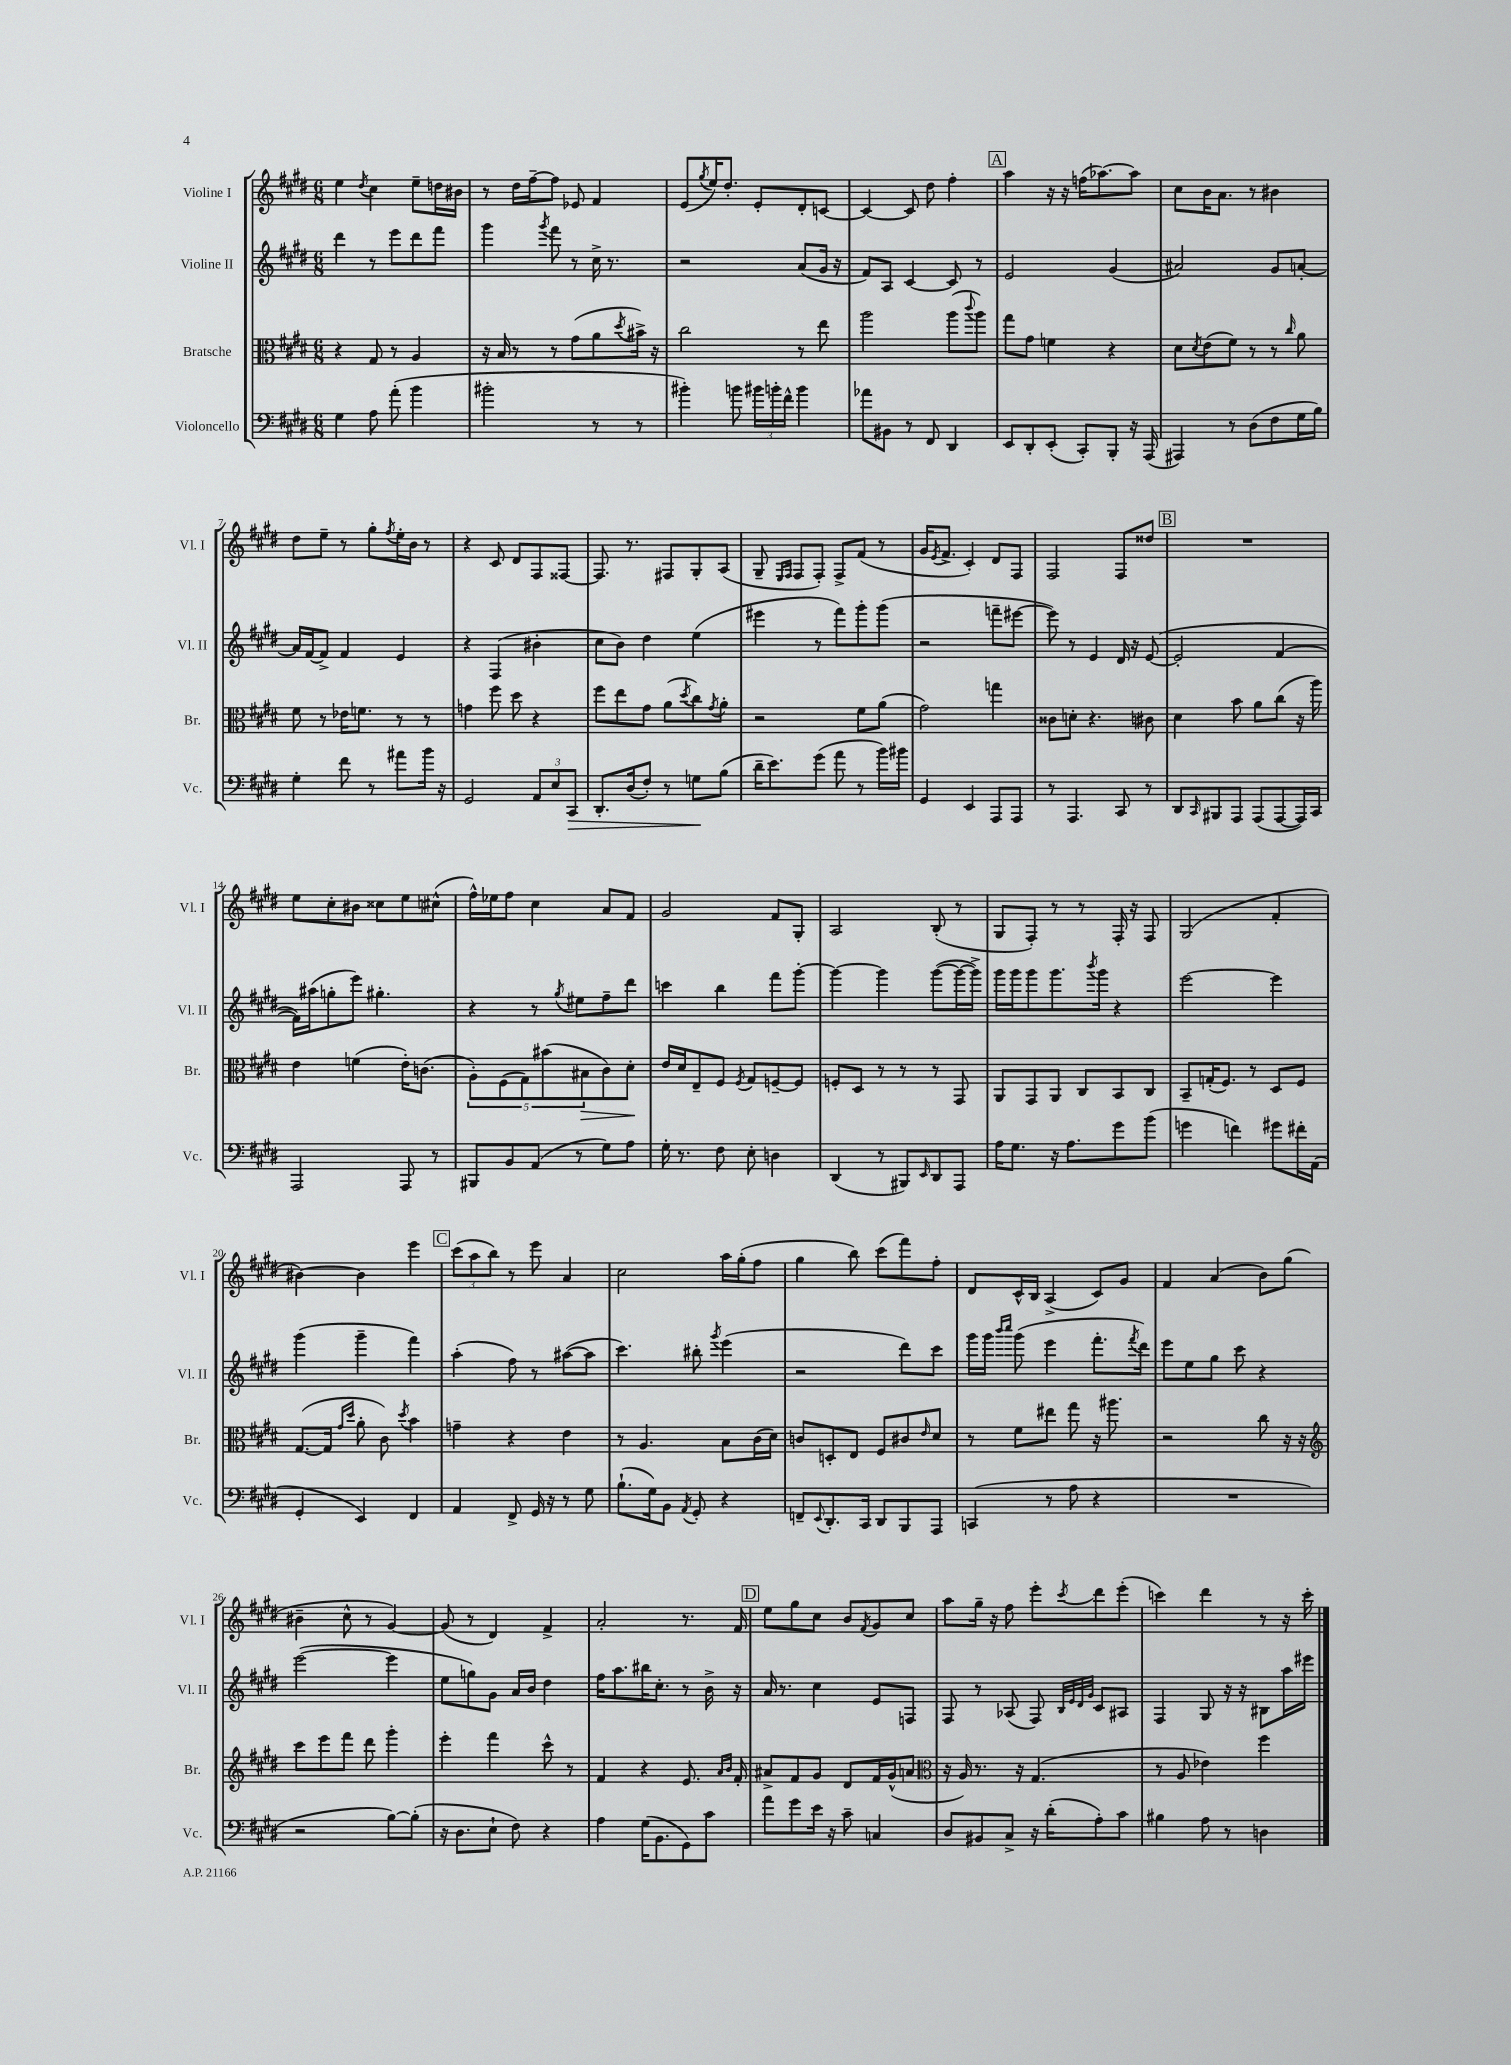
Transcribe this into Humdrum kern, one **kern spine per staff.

**kern	**dynam	**kern	**dynam	**kern	**kern
*part4	*part4	*part3	*part3	*part2	*part1
*staff4	*staff4	*staff3	*staff3	*staff2	*staff1
*I"Violoncello	*	*I"Bratsche	*	*I"Violine II	*I"Violine I
*I'Vc.	*	*I'Br.	*	*I'Vl. II	*I'Vl. I
*clefF4	*	*clefC3	*	*clefG2	*clefG2
*k[f#c#g#d#]	*	*k[f#c#g#d#]	*	*k[f#c#g#d#]	*k[f#c#g#d#]
*M6/8	*	*M6/8	*	*M6/8	*M6/8
=1	=1	=1	=1	=1	=1
4G#\	.	4r	.	4ddd#\	4ee\
.	.	.	.	.	8qdd#/
8A\	.	8G#/	.	8r	4cc#\
(8a'\	.	8r	.	8eee\L	.
4b\	.	4A/	.	8ddd#\	8ee~\L
.	.	.	.	8fff#\J	16ddn\L
.	.	.	.	.	16b#X\JJ
=2	=2	=2	=2	=2	=2
2b#X'\	.	16r	.	4ggg#\	8r
.	.	16B/	.	.	.
.	.	8r	.	.	16dd#\LL
.	.	.	.	.	[16ff#~\J
.	.	.	.	8qggg#/	.
.	.	8r	.	8fff#\	8ff#\J]
.	.	(8g#\L	.	8r	8e-X/
8r	.	8a\	.	16cc#^\	4f#/
.	.	.	.	8.r	.
.	.	8qdd#/	.	.	.
8r	.	16b#X^\Jk)	.	.	.
.	.	16r	.	.	.
=3	=3	=3	=3	=3	=3
4b#X'\)	.	2cc#\	.	2r	(8e/L
.	.	.	.	.	8qgg#/
.	.	.	.	.	16ee/K)
.	.	.	.	.	8.dd#'/J
8bn\	.	.	.	.	.
24b#X\LL	.	.	.	.	8e'/L
24bn'\	.	.	.	.	.
24f#^^\JJ	.	.	.	.	.
4b\	.	8r	.	(8a/L	8d#'/
.	.	8ee\	.	16g#/Jk	[8cn/J
.	.	.	.	16r	.
=4	=4	=4	=4	=4	=4
8a-X\L	.	2aa\	.	8f#/L)	4c/_
8BB#X\J	.	.	.	8A/J	.
8r	.	.	.	[4c#/	8c/]
8FF#/	.	.	.	.	8dd#\
4DD#/	.	(8aa\L	.	8c#/]	4ff#'\
.	.	8qqccc#/	.	.	.
.	.	8aa\J)	.	8r	.
!!LO:REH:place=s1:t=A
=5	=5	=5	=5	=5	=5
8EE/L	.	8gg#\L	.	2e/	4aa\
8DD#'/	.	8g#\J	.	.	.
(8EE'/J	.	4fn\	.	.	16r
.	.	.	.	.	16r
8CC#'/L)	.	.	.	.	(16ffn\KL
.	.	.	.	.	[8.aa-X\)
8BBB'/J	.	4r	.	(4g#/	.
16r	.	.	.	.	8aa-\J]
(16AAA/	.	.	.	.	.
=6	=6	=6	=6	=6	=6
4AAA#X/)	.	8d#\L	.	2a#X/)	8cc#\L
.	.	8qd#/	.	.	.
.	.	(8e\	.	.	16b\K
.	.	.	.	.	8.a\J
8r	.	8f#\J)	.	.	.
(8D#\L	.	8r	.	.	8r
8F#\	.	8r	.	8g#/L	4b#X\
.	.	16qqcc#/	.	.	.
16G#\L	.	8a\	.	[8an'/J	.
16B\JJ)	.	.	.	.	.
!!LO:LB:g=z
=7	=7	=7	=7	=7	=7
4G#'\	.	8f#\	.	16a/LL]	8dd#\L
.	.	.	.	[16f#/J	.
.	.	8r	.	8f#^/J]	8ee~\J
8f#\	.	16e-X\KL	.	4f#/	8r
.	.	8.fn\J	.	.	.
8r	.	.	.	.	8gg#'\L
.	.	.	.	.	8qff#/
8a#X\L	.	8r	.	4e/	16ee'\L
.	.	.	.	.	16b\JJ
16b\Jk	.	8r	.	.	8r
16r	.	.	.	.	.
=8	=8	=8	=8	=8	=8
2GG#/	.	4gn\	.	4r	4r
.	.	8ff#\	.	(4F#/	8c#/
.	.	8dd#\	.	.	8d#/L
12AA/L	.	4r	.	4b#X'\	8F#/
12E/	.	.	.	.	.
.	.	.	.	.	[8F##X/J
!	!LO:HP:b	!	!	!	!
12CC#/J	>	.	.	.	.
=9	=9	=9	=9	=9	=9
8.DD#'/L	.	8ff#\L	.	8cc#\L	8.F##/]
.	.	8ee\	.	8b\J)	.
(16D#/k	.	.	.	.	8.r
8F#'/J)	.	8g#\J	.	4dd#\	.
8r	.	(8a\L	.	.	8F#X/L
.	.	8qdd#/	.	.	.
8Gn\L	.	8cc#\)	.	(4ee\	8G#'/
.	.	8qg#/	.	.	.
(8B\J	]	8a'\J	.	.	(8A/J
=10	=10	=10	=10	=10	=10
16d#~\KL	.	2r	.	4eee#X\	8G#~/
8.e\)	.	.	.	.	.
.	.	.	.	.	16qqE/LL
.	.	.	.	.	16qqF#/JJ
.	.	.	.	.	8F#/L
(8g#\J	.	.	.	8r	8F#'/J)
8a\	.	.	.	8fff#\L)	8F#^/L
8r	.	8f#\L	.	8ggg#'\	(8f#/J
16b\LL)	.	(8a\J	.	(8ggg#\J	8r
16b#X\JJ	.	.	.	.	.
=11	=11	=11	=11	=11	=11
4GG#/	.	2g#\)	.	2r	16g#/KL
.	.	.	.	.	8qe/
.	.	.	.	.	8.f#^/J
4EE/	.	.	.	.	4c#'/)
8AAA/L	.	4ggn\	.	8fffn~\L	8d#/L
8AAA/J	.	.	.	[8eee#X\J	8F#/J
=12	=12	=12	=12	=12	=12
8r	.	8c##X\L	.	8eee#\])	2F#/
4.AAA/	.	8dn'\J	.	8r	.
.	.	4.r	.	4e/	.
8CC#/	.	.	.	16d#/	8F#/L
.	.	.	.	16r	.
8r	.	8c#X\	.	([8e/	8dd##X/J
!!LO:REH:place=s1:t=B
=13	=13	=13	=13	=13	=13
8DD#/L	.	4d#\	.	2e'/]	2.r
16qqCC#/	.	.	.	.	.
8BBB#X/	.	.	.	.	.
8AAA/J	.	8b\	.	.	.
(8AAA/L	.	8a\L	.	.	.
[8AAA/	.	(8cc#\J	.	[4f#/	.
16AAA/L])	.	16r	.	.	.
16CC#/JJ	.	16aa\)	.	.	.
!!LO:LB:g=z
=14	=14	=14	=14	=14	=14
2AAA/	.	4e\	.	16f#\LL])	8ee\L
.	.	.	.	(16aa#X\J	.
.	.	.	.	8ggn'\	8cc#'\
.	.	(4fn\	.	8eee\J)	8b#X\J
.	.	.	.	4.gg#X'\	8cc##X\L
8AAA/	.	16e'\KL)	.	.	8ee\
.	.	(8.cn\J	.	.	.
8r	.	.	.	.	(8cc#X^^\J
=15	=15	=15	=15	=15	=15
8BBB#X/L	.	10A'\L)	.	4r	16ff#^^\LL)
.	.	.	.	.	16ee-X\J
.	.	(10F#\	.	.	.
8BB/	.	.	.	.	8ff#\J
.	.	10G#\)	.	.	.
(8AA/J	.	.	.	8r	4cc#\
.	.	(10b#X\	.	.	.
.	.	.	.	8qgg#/	.
8r	.	.	.	8ee#X\L	.
!	!	!	!LO:HP:b	!	!
.	.	10B#X\	>	.	.
8G#\L)	.	8c#\)	.	8ff#~\	8a/L
8A\J	.	8d#'\J	.	8ddd#\J	8f#/J
.	.	.	]	.	.
=16	=16	=16	=16	=16	=16
16G#'\	.	16e/LL	.	4cccn\	2g#/
8.r	.	16d#/J	.	.	.
.	.	8E~/	.	.	.
8F#\	.	8F#/J	.	4bb\	.
.	.	8qF#/	.	.	.
8E'\	.	8G#/L	.	.	.
4Dn\	.	[8Fn~/	.	8fff#\L	8f#/L
.	.	8F/J]	.	[8ggg#'\J	8G#'/J
=17	=17	=17	=17	=17	=17
(4DD#/	.	8Fn'/L	.	4ggg#\_	2A/
.	.	8D#/J	.	.	.
8r	.	8r	.	4ggg#\]	.
8BBB#X/L)	.	8r	.	.	.
16qqEE/	.	.	.	.	.
8DD#/	.	8r	.	([8ggg#\L	(8B'/
8AAA/J	.	8GG#/	.	16ggg#\L_	8r
.	.	.	.	16ggg#^\JJ])	.
=18	=18	=18	=18	=18	=18
16A\KL	.	8AA/L	.	16ggg#\LL	8G#/L
8.G#\J	.	.	.	16ggg#\J	.
.	.	8GG#/	.	8ggg#\	8F#'/J)
16r	.	8AA/J	.	8.ggg#\	8r
8.A\L	.	.	.	.	.
.	.	8C#/L	.	.	8r
.	.	.	.	8qbbb/	.
.	.	.	.	16ggg#\Jk	.
8g#\	.	8BB/	.	4r	16F#'/
.	.	.	.	.	16r
(8b\J	.	8C#/J	.	.	8F#/
=19	=19	=19	=19	=19	=19
4gn\	.	8BB~/L	.	[2eee\	(2G#/
.	.	(16Gn'/K	.	.	.
.	.	8.F#/J)	.	.	.
4fn\)	.	.	.	.	.
.	.	8r	.	.	.
8g#X\L	.	8D#/L	.	4eee\]	4f#'/
16f#X'\L	.	8F#/J	.	.	.
(16AA\JJ	.	.	.	.	.
!!LO:LB:g=z
=20	=20	=20	=20	=20	=20
4GG#'/	.	([8.G#/L	.	(4ggg#\	[4b#X\)
.	.	16G#/Jk]	.	.	.
.	.	16qqg#/LL	.	.	.
.	.	16qqdd#/JJ	.	.	.
4EE/)	.	8a'\	.	4ggg#~\	4b#\]
.	.	8c#\)	.	.	.
.	.	8qdd#/	.	.	.
4FF#/	.	4b\	.	4fff#\)	4eee\
!!LO:REH:place=s1:t=C
=21	=21	=21	=21	=21	=21
4AA/	.	4gn~\	.	(4aa'\	(12ccc#\L
.	.	.	.	.	12aa\
.	.	.	.	.	12bb\J)
8FF#^/	.	4r	.	8ff#\)	8r
16GG#/	.	.	.	8r	8eee\
16r	.	.	.	.	.
8r	.	4e\	.	([8aa#X\L	4a/
8G#\	.	.	.	8aa#\J]	.
=22	=22	=22	=22	=22	=22
(8.B`\L	.	8r	.	4.ccc#\)	2cc#\
.	.	4.A/	.	.	.
16G#\k)	.	.	.	.	.
8BB\J	.	.	.	.	.
8qAA/	.	.	.	.	.
8GG#'/	.	.	.	8bb#X'\	.
.	.	.	.	8qggg#/	.
4r	.	8B\L	.	(4eee\	16aa\LL
.	.	.	.	.	(16gg#'\J
.	.	(16c#\L	.	.	8ff#\J
.	.	16d#\JJ)	.	.	.
=23	=23	=23	=23	=23	=23
8FFn~/L	.	8cn/L	.	2r	4gg#\
8qqEE/	.	.	.	.	.
8.DD#'/	.	8Dn'/	.	.	.
.	.	8E/J	.	.	8bb\)
16CC#/Jk	.	.	.	.	.
8DD#/L	.	8F#/L	.	.	(8ccc#\L
8BBB/	.	8c#X/	.	8ddd#\L)	8fff#\)
.	.	16qqe/	.	.	.
8AAA/J	.	8d#/J	.	8ccc#\J	8ff#'\J
=24	=24	=24	=24	=24	=24
(4CCn/	.	8r	.	16ggg#\LL	8d#/L
.	.	.	.	16ggg#\JJ	.
.	.	.	.	16qqbbb/LL	.
.	.	.	.	16qqcccc#/JJ	.
.	.	8f#\L	.	(8ggg#\	16c#^^/L
.	.	.	.	.	16B/JJ
8r	.	8ee#X\J	.	4eee\	(4A^/
8A\	.	8gg#\	.	.	.
4r	.	16r	.	8.fff#'\L	8c#/L)
.	.	8.aa#X\	.	.	.
.	.	.	.	.	8g#/J
.	.	.	.	8qfff#/	.
.	.	.	.	16ddd#\Jk)	.
=25	=25	=25	=25	=25	=25
2.r	.	2r	.	8eee\L	4f#/
.	.	.	.	8ee\	.
.	.	.	.	8gg#\J	(4a/
.	.	.	.	8ccc#\	.
.	.	8cc#\	.	4r	8b\L)
.	.	16r	.	.	(8gg#\J
.	.	16r	.	.	.
!!LO:LB:g=z
=26	=26	=26	=26	=26	=26
*	*	*clefG2	*	*	*
2r	.	8ccc#\L	.	([2eee\	4b#X~\
.	.	8eee\	.	.	.
.	.	8fff#\J	.	.	8cc#^^\
.	.	8ddd#\	.	.	8r
[8B\L)	.	4ggg#'\	.	4eee\]	[4g#/)
(8B'\J]	.	.	.	.	.
=27	=27	=27	=27	=27	=27
16r	.	4eee'\	.	8ee\L	(8g#/]
8.D#\L	.	.	.	.	.
.	.	.	.	8ggn\)	8r
8E`\J	.	4fff#\	.	8g#\J	4d#/)
8F#\)	.	.	.	16a/LL	.
.	.	.	.	16b/JJ	.
4r	.	8ccc#^^\	.	4dd#\	4f#^/
.	.	8r	.	.	.
=28	=28	=28	=28	=28	=28
4A\	.	4f#/	.	16ff#\KL	2a'/
.	.	.	.	8.aa\	.
(16G#\KL	.	4r	.	16bb#X\K	.
8.BB\	.	.	.	8.cc#'\J	.
8GG#\)	.	8.e/	.	8r	8.r
8c#\J	.	.	.	16b^\	.
.	.	16qqa/LL	.	.	.
.	.	16qqb/JJ	.	.	.
.	.	16f#'/	.	16r	16f#/
!!LO:REH:place=s1:t=D
=29	=29	=29	=29	=29	=29
8a\L	.	8a#X^/L	.	16a/	8ee\L
.	.	.	.	8.r	.
8g#\	.	8f#/	.	.	8gg#\
16e\Jk	.	8g#/J	.	4cc#\	8cc#\J
16r	.	.	.	.	.
8c#~\	.	8d#/L	.	.	8b/L
.	.	.	.	.	8qf#/
4Cn/	.	16f#/L	.	8e/L	8g#/
.	.	(16g#^^/J	.	.	.
.	.	8an/J	.	8Fn/J	8cc#/J
=30	=30	=30	=30	=30	=30
*	*	*clefC3	*	*	*
8D#/L	.	16r	.	8F#/	8aa\L
.	.	16A/)	.	.	.
8BB#X/	.	8.r	.	8r	16gg#~\Jk
.	.	.	.	.	16r
8C#^/J	.	.	.	(8A-X/	8ff#\
.	.	16r	.	.	.
16r	.	(4.G#/	.	8F#/)	8eee'\L
(16d#'\KL	.	.	.	.	.
.	.	.	.	32qqB/LLL	.
.	.	.	.	32qqe/	.
.	.	.	.	32qqd#/	.
.	.	.	.	32qqg#/JJJ	8qccc#/
8A'\)	.	.	.	8c#/L	8ddd#\
8c#\J	.	.	.	8A#X/J	(8eee'\J
=31	=31	=31	=31	=31	=31
4B#X\	.	8r	.	4F#/	4cccn\)
.	.	8A/	.	.	.
8A\	.	4e-X\)	.	8G#/	4ddd#\
8r	.	.	.	16r	.
.	.	.	.	16r	.
4Dn\	.	4ff#\	.	8B#X\L	8r
.	.	.	.	16aa\L	16r
.	.	.	.	16eee#X\JJ	16ccc'\
==	==	==	==	==	==
*-	*-	*-	*-	*-	*-
